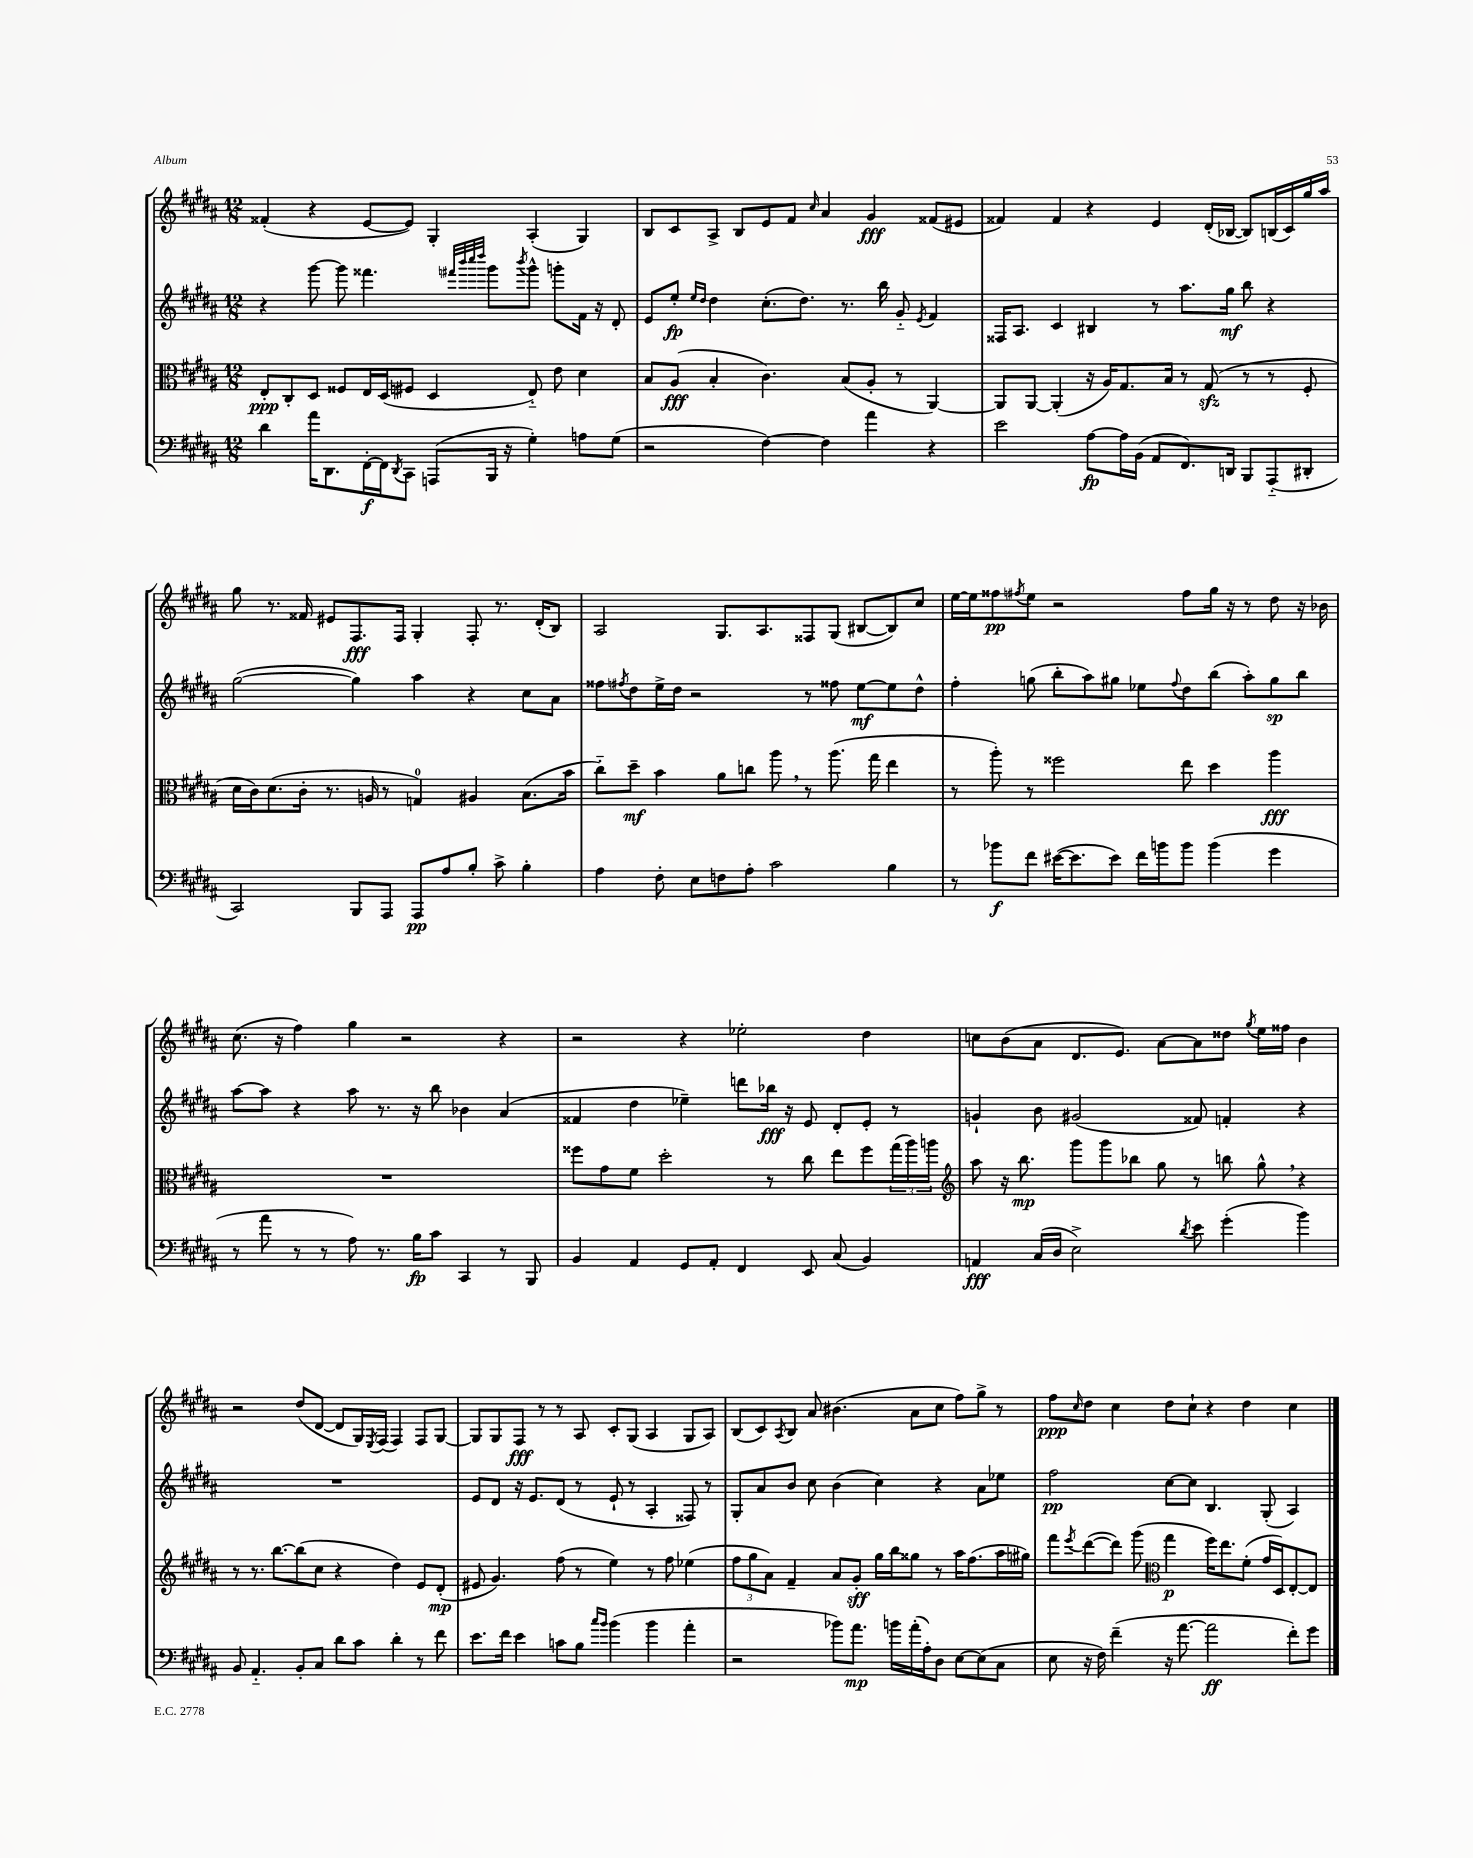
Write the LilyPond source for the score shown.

<<
\new StaffGroup <<
\new Staff = "s0" {
    \clef treble \key b \major \numericTimeSignature \time 12/8
    fisis'4-.( r4 e'8~ e'8) gis4-. ais4-.( gis4) |
    b8 cis'8 ais8-> b8 e'8 fis'8 \grace { cis''16 } ais'4 gis'4\fff fisis'8( eis'8 |
    fisis'4) fisis'4 r4 e'4 dis'16-.( bes16~ bes8) b16( cis'16) gis''16 ais''16 |
    gis''8 r8. fisis'16 eis'8 fis8.\fff fis16 gis4-. fis8-. r8. dis'16-.( b8) |
    ais2 gis8. ais8. fisis8 gis8( bis8~ bis8) cis''8 |
    e''16~ e''16 fisis''8\pp \acciaccatura { fis''8 } e''8 r2 fis''8 gis''16 r16 r8 dis''8 r16 bes'16 |
    cis''8.( r16 fis''4) gis''4 r2 r4 |
    r2 r4 ees''2-. dis''4 |
    c''8 b'8( ais'8 dis'8. e'8.) ais'8~ ais'8 disis''8 \acciaccatura { gis''8 } e''16 fisis''16 b'4 |
    r2 dis''8( dis'8~ dis'8 gis16) \acciaccatura { e8 } fis16( fis4) fis8 gis8~ |
    gis8 gis8 fis8\fff r8 r8 ais8 cis'8-. gis8( ais4 gis8 ais8) |
    b8( cis'8) \acciaccatura { ais8 } b8 ais'8 bis'4.( ais'8 cis''8 fis''8) gis''8-> r8 |
    fis''8\ppp \grace { cis''16 } dis''8 cis''4 dis''8 cis''8-! r4 dis''4 cis''4 \bar "|." |
}
\new Staff = "s1" {
    \clef treble \key b \major \numericTimeSignature \time 12/8
    r4 gis'''8~ gis'''8 fisis'''4. \grace { fis'''32 b'''32 cis''''32 dis''''32 } gis'''8 \acciaccatura { b'''8 } gis'''8-^ g'''8-. fis'16 r16 dis'8-. |
    e'8 e''8-.\fp \grace { e''16 dis''16 } dis''4 cis''8.-.( dis''8.) r8. b''16 gis'8-_ \acciaccatura { e'8 } fis'4 |
    fisis16 ais8. cis'4 bis4 r8 ais''8. gis''16\mf b''8 r4 |
    gis''2~( gis''4) ais''4 r4 cis''8 ais'8 |
    fisis''8 \acciaccatura { fis''8 } dis''8 e''16-> dis''16 r2 r8 fisis''8 e''8~\mf e''8 dis''8-^ |
    fis''4-. g''8( b''8-. ais''8) gis''8 ees''8 \appoggiatura { fis''8 } dis''8 b''8( ais''8-.) gis''8\sp b''8 |
    ais''8~ ais''8 r4 ais''8 r8. r16 b''8 bes'4 ais'4( |
    fisis'4 dis''4 ees''4--) d'''8 bes''16\fff r16 e'8 dis'8-. e'8-. r8 |
    g'4-! b'8 gis'2( fisis'8) f'4-. r4 |
    R1. |
    e'8 dis'8 r16 e'8. dis'8( r8 e'8-! r8 ais4-. fisis8) r8 |
    gis8-. ais'8 b'8 cis''8 b'4( cis''4) r4 ais'8 ees''8 |
    fis''2\pp cis''8~ cis''8 b4. gis8-.( ais4) \bar "|." |
}
\new Staff = "s2" {
    \clef alto \key b \major \numericTimeSignature \time 12/8
    e8-.\ppp cis8-. dis8 fisis8 e16 dis16( fis8 dis4 e8-_) e'8 dis'4 |
    b8 ais8\fff( b4-. cis'4.) b8( ais8-. r8 ais,4~) |
    ais,8 ais,8~ ais,4-.( r16 ais16) gis8. b16 r8 gis8\sfz( r8 r8 fis8-. |
    dis'16 cis'16) dis'8.( cis'16-. r8. a16 r8 g4-0) ais4 b8.( b'16 |
    cis''8-_) dis''8--\mf b'4 ais'8 c''8 ais''8 \breathe r8 ais''8.( gis''16 e''4 |
    r8 ais''8-.) r8 fisis''2 e''8 dis''4 ais''4\fff |
    R1. |
    fisis''8 gis'8 fis'8 dis''2-. r8 cis''8 e''8 fisis''8 \tuplet 3/2 { gis''16( ais''16) a''16 } |
    \clef treble ais''8 r16 b''8.\mp gis'''8 gis'''8 bes''8 gis''8 r8 b''8 gis''8-^ \breathe r4 |
    r8 r8. b''8.~ b''8( cis''8 r4 dis''4) e'8 dis'8-.\mp( |
    eis'8 gis'4.) fis''8( r8 e''4) r8 fis''8 ees''4( |
    \tuplet 3/2 { fis''8 gis''8 ais'8) } fis'4-- ais'8 gis'8-.\sff gis''16 b''16 gisis''8 r8 ais''16 fis''8.( ais''16 gis''16) |
    fis'''8 \acciaccatura { e'''8 } dis'''8~( dis'''8) gis'''8( \clef alto gis''4\p fis''16) e''8. fis'8-.( gis'16 dis16) e8~-. e8 \bar "|." |
}
\new Staff = "s3" {
    \clef bass \key b \major \numericTimeSignature \time 12/8
    dis'4 ais'16 dis,8. fis,16~-.\f fis,16 \acciaccatura { dis,8 } cis,8 a,,8( b,,16 r16 gis4-.) a8 gis8( |
    r2 fis4~) fis4 ais'4 r4 |
    e'2 ais8~\fp ais16 b,16( ais,8 fis,8.) d,16 b,,8 ais,,8-_( dis,8-. |
    cis,2) b,,8 ais,,8 ais,,8\pp ais8 b8-. cis'8-> b4-. |
    ais4 fis8-. e8 f8 ais8-. cis'2 b4 |
    r8 bes'8\f fis'8 eis'16~( eis'8. eis'8) fis'16 b'16 b'8 b'4( gis'4 |
    r8 ais'8 r8 r8 ais8) r8. b16\fp cis'8 cis,4 r8 b,,8 |
    b,4 ais,4 gis,8 ais,8-. fis,4 e,8 cis8( b,4) |
    a,4\fff cis16( dis16 e2->) \acciaccatura { dis'8 } e'8 gis'4-.( b'4) |
    b,8 ais,4.-_ b,8-. cis8 dis'8 cis'8 dis'4-. r8 fis'8 |
    e'8. fis'16 e'4 c'8 b8 \grace { cis''16 b'16 } b'4( b'4 ais'4-. |
    r2 bes'8) ais'8.\mp b'16 ais'16-.( ais16-.) dis8 e8~ e8( cis8 |
    e8 r16 fis16) fis'4--( r16 ais'8.~ ais'2\ff fis'8-.) gis'8 \bar "|." |
}
>>
>>
\layout { \context { \Score \remove "Bar_number_engraver" } }
